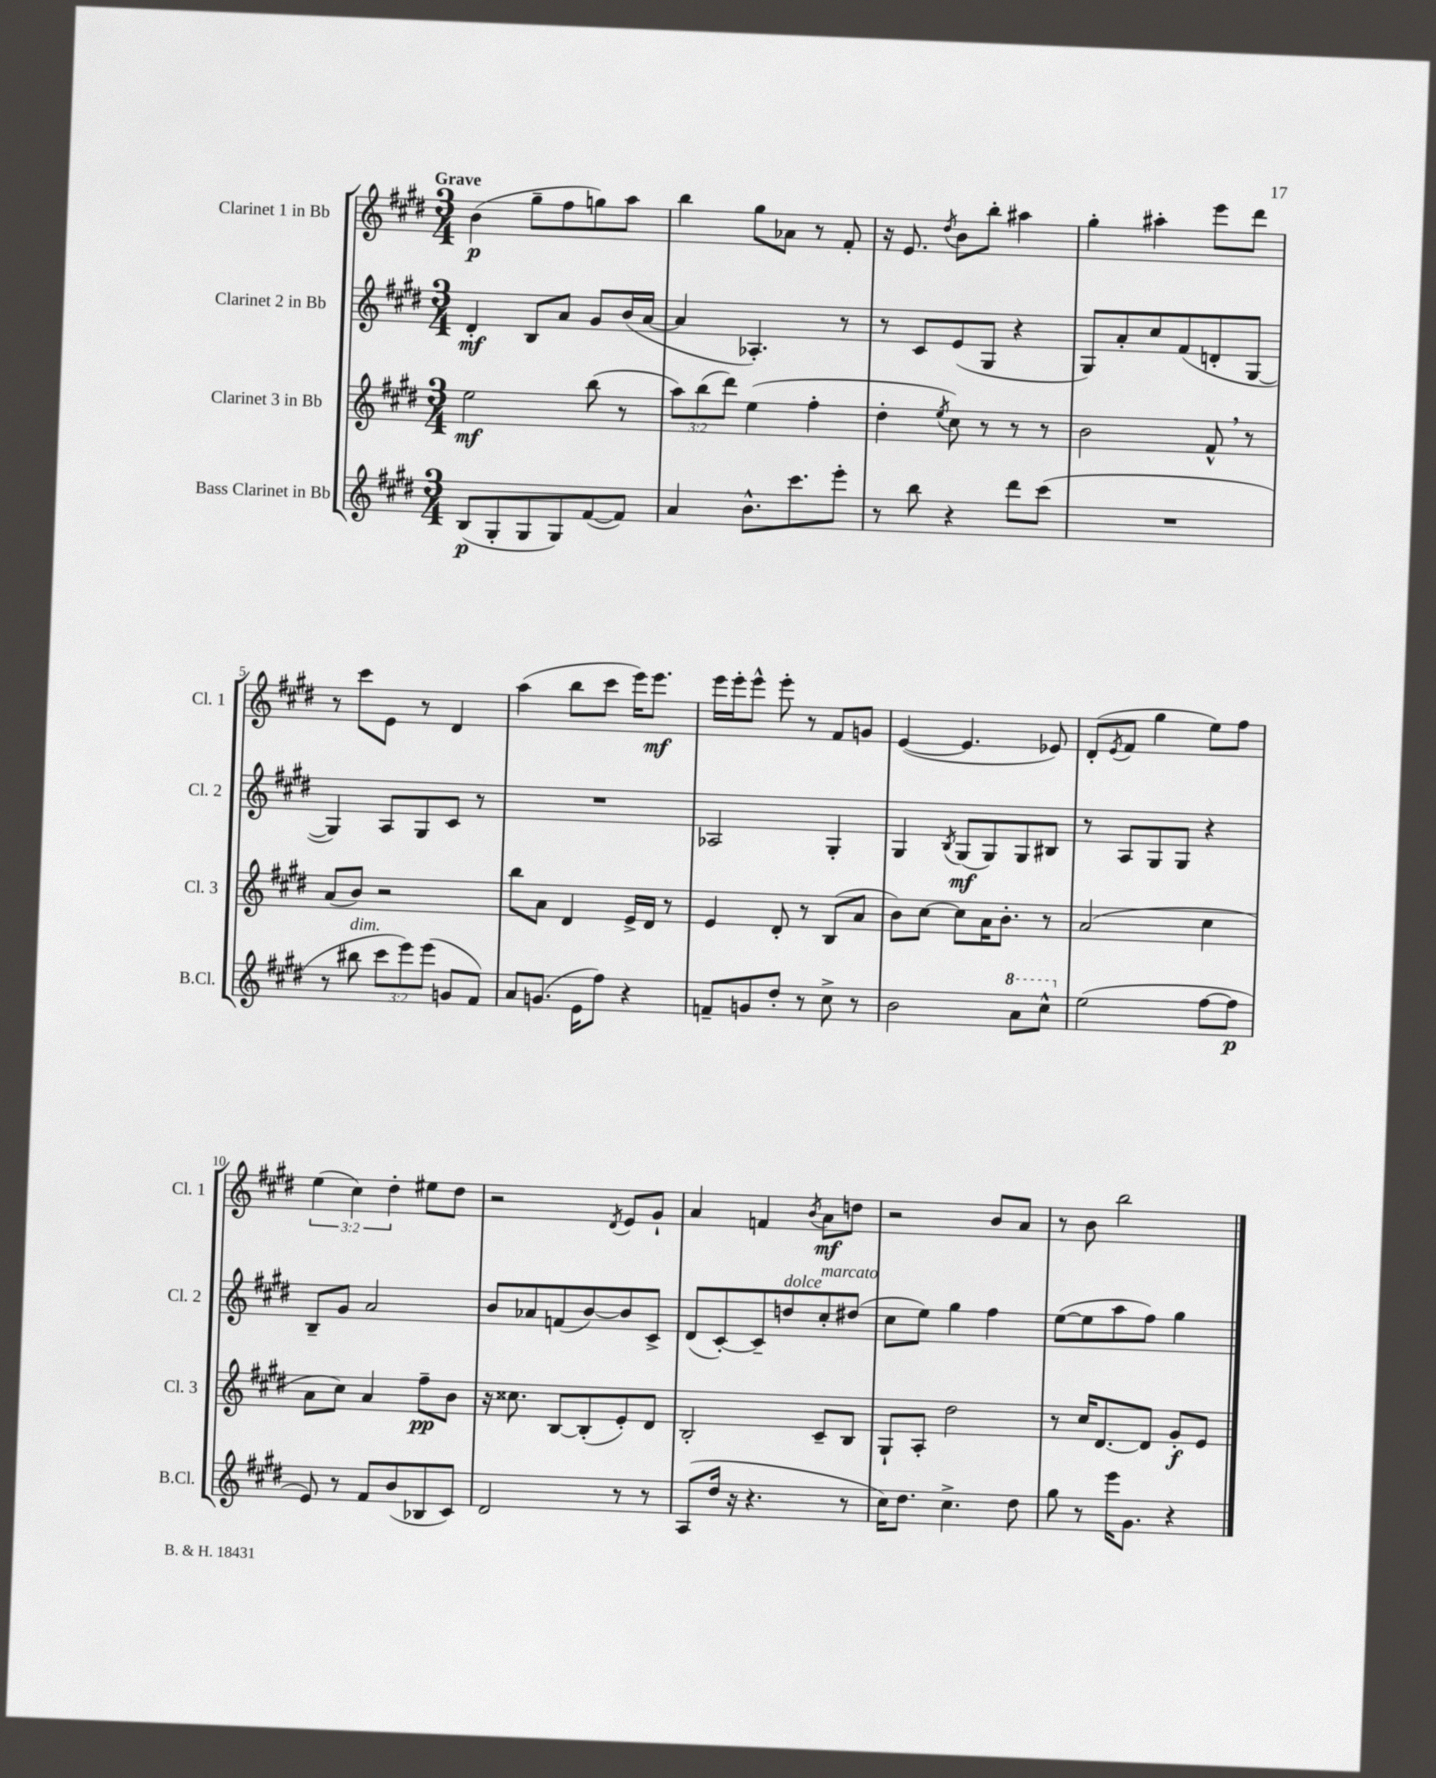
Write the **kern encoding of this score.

**kern	**kern	**kern	**kern
*staff4	*staff3	*staff2	*staff1
*clefG2	*clefG2	*clefG2	*clefG2
*k[f#c#g#d#]	*k[f#c#g#d#]	*k[f#c#g#d#]	*k[f#c#g#d#]
*M3/4	*M3/4	*M3/4	*M3/4
(8B	2ee	4d#'	(4b
8G#'	.	.	.
8G#	.	8B	8gg#~
8G#)	.	8a	8ff#
([8f#	(8bb	8g#	8gg)
8f#])	8r	(16b	8aa
.	.	[16a	.
=	=	=	=
4a	12aa)	4a]	4bb
.	(12bb	.	.
.	12ddd#)	.	.
8.b^^	(4ee	4.A-')	8gg#
.	.	.	8a-
8.ccc#	.	.	.
.	4ff#'	.	8r
8eee'	.	8r	8f#'
=	=	=	=
8r	4dd#'	8r	16r
.	.	.	8.e
8bb	.	8c#	.
.	8qee	.	8qdd#
4r	8cc#)	(8e	8b
.	8r	8G#	8bb'
8ddd#	8r	4r	4aa#
(8ccc#	8r	.	.
=	=	=	=
2.r	2b	8G#)	4gg#'
.	.	8a'	.
.	.	8cc#	4aa#'
.	.	(8f#	.
.	8f#^^	8d'	8eee
.	8r	[8G#	8ddd#
=	=	=	=
8r	(8a	4G#])	8r
8bb#	8b)	.	8ccc#
12ccc#	2r	8A	8e
12eee)	.	.	.
.	.	8G#	8r
(12eee	.	.	.
8g	.	8c#	4d#
8f#)	.	8r	.
=	=	=	=
8a	8bb	2.r	(4aa
(8.g	8a	.	.
.	4d#	.	8bb
16e	.	.	.
8ff#)	.	.	8ccc#
4r	16e^	.	16eee)
.	16d#	.	8.eee
.	8r	.	.
=	=	=	=
8f~	4e	2A-	16eee
.	.	.	16eee'
8g	.	.	8eee^^
8dd#'	8d#'	.	8eee'
8r	8r	.	8r
8cc#^	(8B	4G#'	8f#
8r	8a	.	8g
=	=	=	=
2b	8b)	4G#	([4e
.	[8cc#	.	.
.	.	8qB	.
.	8cc#]	(8G#	4.e]
.	16a	8G#)	.
.	8.b'	.	.
8aa	.	8G#	.
8ccc#^^	8r	8B#	8e-)
=	=	=	=
(2ee	(2a	8r	(8d#'
.	.	.	8qe
.	.	8A	8f#
.	.	8G#	4gg#
.	.	8G#	.
[8ff#	4cc#	4r	8ee)
8ff#]	.	.	8ff#
=	=	=	=
8e)	8a	8B~	(6ee
8r	8cc#)	8g#	.
.	.	.	6cc#)
8f#	4a	2a	.
.	.	.	6dd#'
(8b	.	.	.
8B-	8ff#~	.	8ee#
8c#)	8b	.	8dd#
=	=	=	=
2d#	16r	8b	2r
.	8.cc##	.	.
.	.	8a-	.
.	[8B	(8f	.
.	(8B']	[8b)	.
.	.	.	8qd#
8r	8e')	8b]	8e
8r	8d#	8c#^	8g#`
=	=	=	=
(8A	2B'	(8d#	4a
16dd#	.	[8c#')	.
16r	.	.	.
4.r	.	8c#~]	4f
.	.	8dd	.
.	.	.	8qb
.	8c#~	8cc#'	8a
8r	8B	(8dd#	8dd
=	=	=	=
16cc#)	8G#`	8cc#	2r
8.dd#	.	.	.
.	8A'	8ee)	.
4.cc#^	2dd#	4gg#	.
.	.	4ff#	8b
8dd#	.	.	8a
=	=	=	=
8gg#	8r	([8ee	8r
8r	16cc#	8ee]	8b
.	[8.d#	.	.
16eee	.	8aa	2bb
8.g#	.	.	.
.	8d#]	8ff#)	.
4r	8g#'	4gg#	.
.	8e	.	.
==	==	==	==
*-	*-	*-	*-
